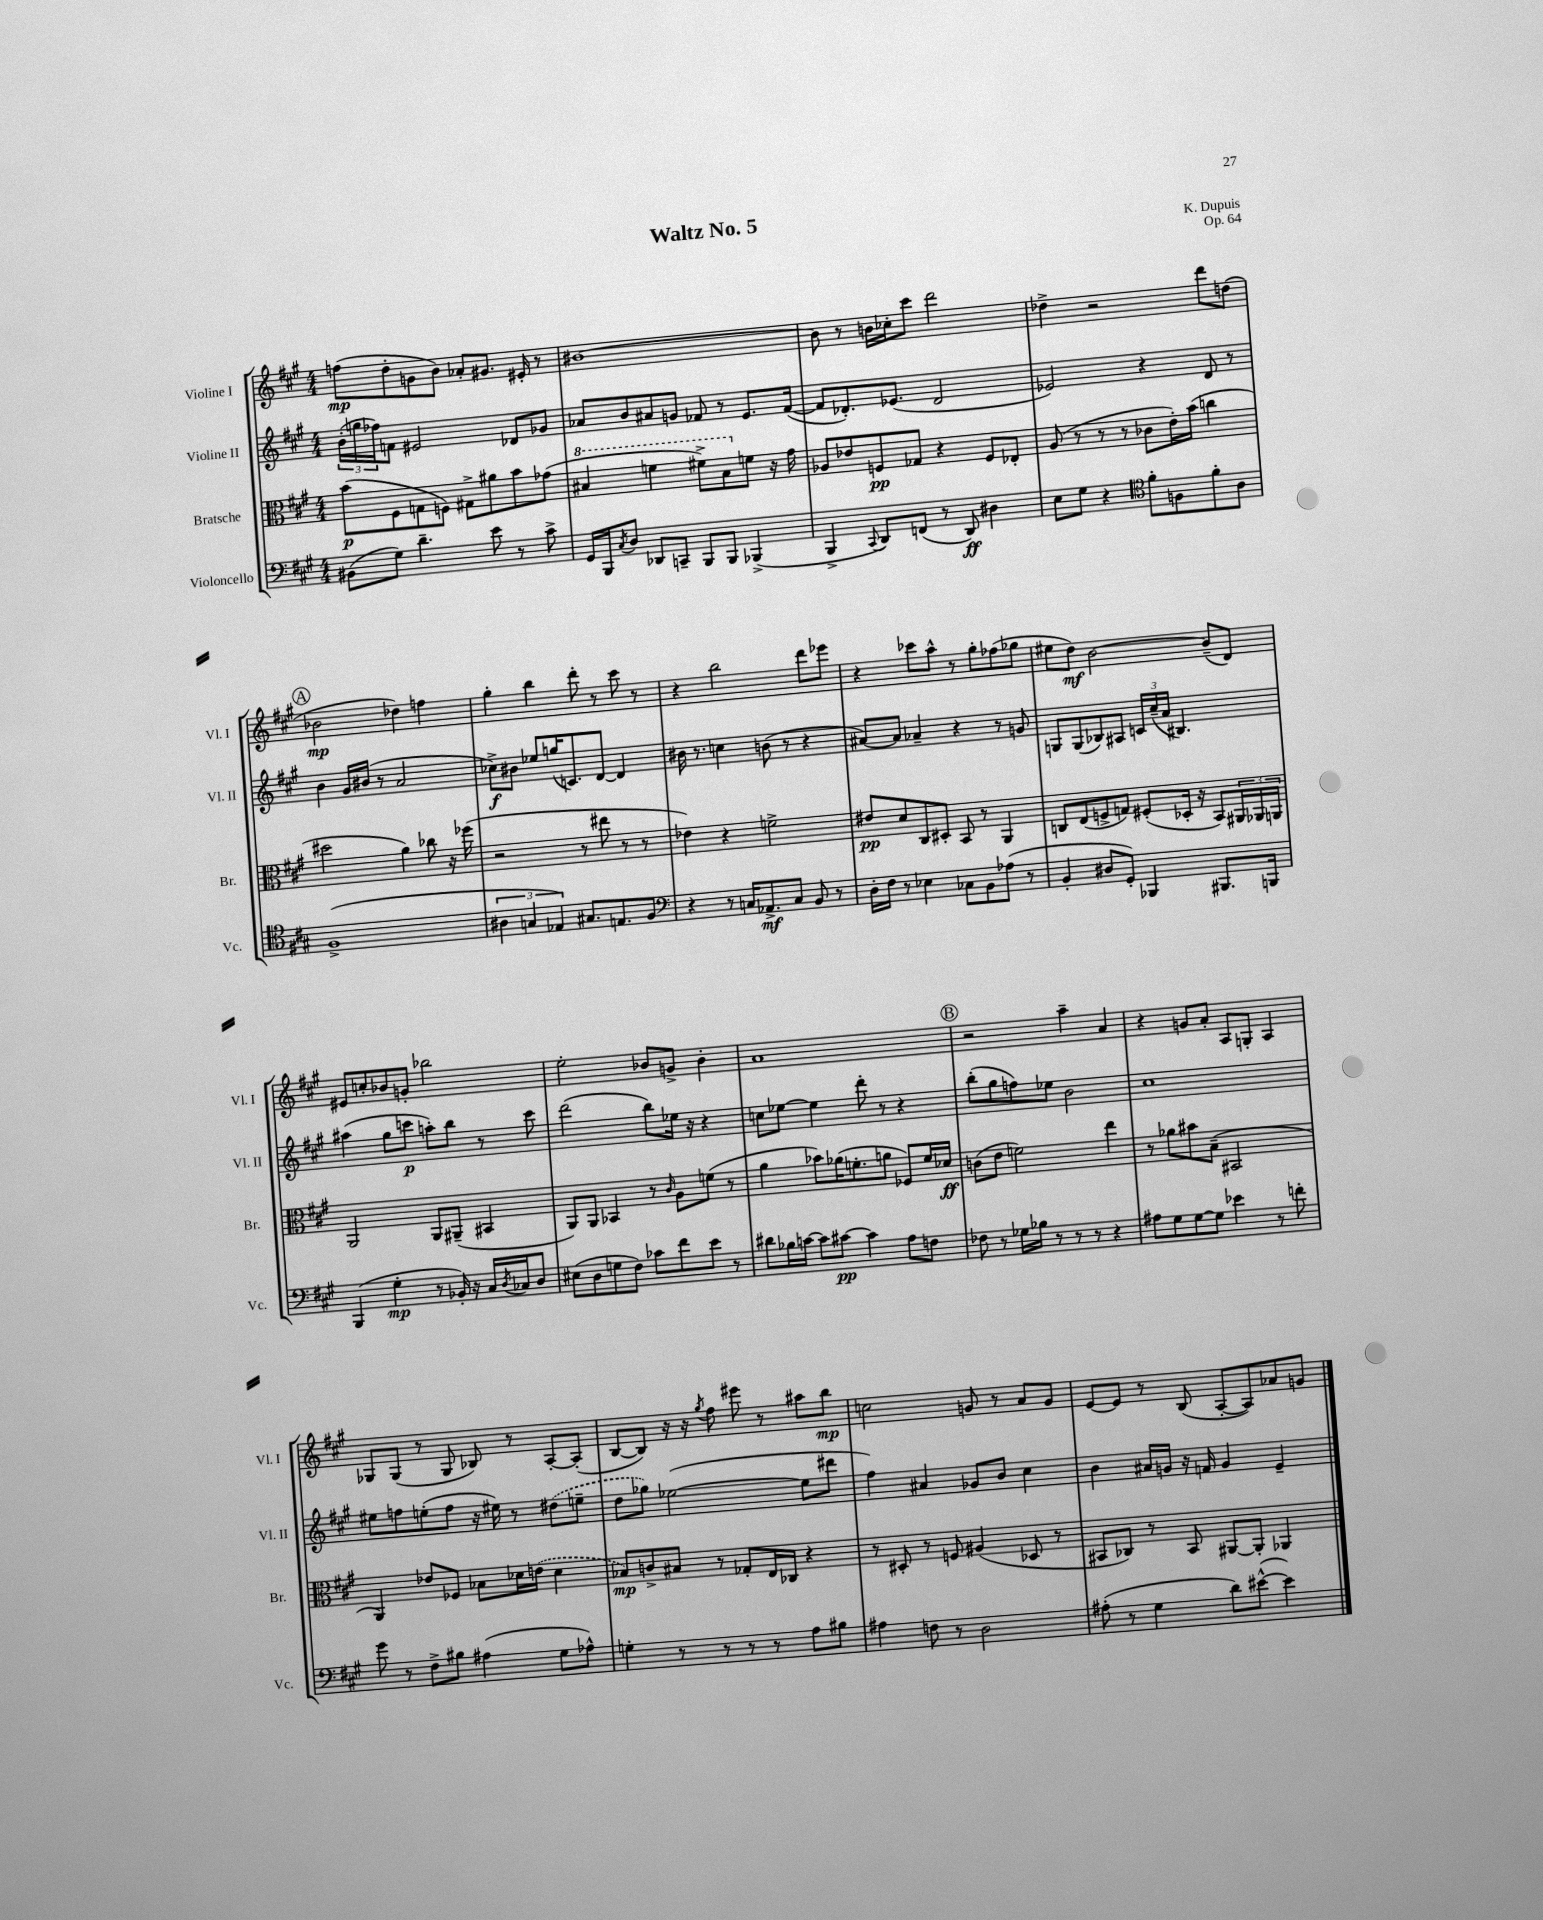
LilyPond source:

\header { title = "Waltz No. 5" composer = "K. Dupuis" opus = "Op. 64" }
<<
\new StaffGroup <<
\new Staff = "s0" \with { instrumentName = "Violine I" shortInstrumentName = "Vl. I" } {
    \clef treble \key a \major \numericTimeSignature \time 4/4
    f''8\mp( d''8-. g'8 b'8) aes'8-. gis'8. eis'16-. r8 |
    bis'1~ |
    bis'8 r8 b'16 ces''16-. cis'''8 d'''2 |
    des''4-> r2 d'''8 d''8( |
    \mark \markup { \circle "A" } bes'2\mp des''4) f''4 |
    gis''4-. b''4 d'''8-. r8 cis'''8 r8 |
    r4 b''2 d'''8 ees'''8 |
    r4 ces'''8 a''8-^ r8 gis''8-. fes''8( ges''8 |
    eis''8 d''8\mf) b'2~ b'8--( d'8) |
    eis'8 c''8-. bes'8 g'8-. bes''2 |
    e''2-. bes'8 g'8-> bes'4-. |
    a'1 |
    \mark \markup { \circle "B" } r2 a''4-- a'4 |
    r4 g'8 a'8-. a8 g8-. a4 |
    ges8 ges8( r8 ges8 bes8) r8 a8~-. a8-.( |
    b8~ b8) r16 r16 \acciaccatura { gis''8 } fis''8 eis'''8 r8 ais''8 b''8\mp |
    c''2 g'8 r8 a'8 g'8 |
    e'8~ e'8 r8 b8( a8~-. a8) aes'8 g'8 \bar "|." |
}
\new Staff = "s1" \with { instrumentName = "Violine II" shortInstrumentName = "Vl. II" } {
    \clef treble \key a \major \numericTimeSignature \time 4/4
    \tuplet 3/2 { b'16-.( g''16 fes''16) } f'8 eis'2 des'8 ges'8 |
    aes'8 b'8 ais'8 g'8 fes'8 r8 e'8. fes'16~( |
    fes'8 des'8.-.) ees'8.( des'2 |
    ees'2) r4 d'8 r8 |
    \mark \markup { \circle "A" } b'4 gis'16 bis'16( r8 a'2 |
    ces''8->\f) bis'8 ees''8 g''16( c'8.) d'8~ d'4 |
    bis'16 r8. c''4 b'8( r8 r4 |
    ais'8~) ais'8 aes'4-- r4 r8 g'8 |
    g8 g8( bes8) ais8 \tuplet 3/2 { c'16 cis''16--( a'16 } bis4.) |
    ais''4( gis''8 c'''8\p a''8-.) b''8 r8 c'''8 |
    d'''2( b''8) ees''16 r16 r4 |
    c''8 ees''8~ ees''4 d'''8-. r8 r4 |
    \mark \markup { \circle "B" } b''8-.( gis''8 f''8) ees''8 b'2 |
    cis''1 |
    eis''8 f''8 e''8-.( f''8 r16 eis''16) r8 \once \slurDashed dis''8( e''8-- |
    d''8 ges''8) ees''2~( ees''8 dis'''8 |
    fis''4) ais'4 ges'8 b'8 cis''4 |
    b'4 ais'16 g'16 r16 f'16 g'4 e'4-- \bar "|." |
}
\new Staff = "s2" \with { instrumentName = "Bratsche" shortInstrumentName = "Br." } {
    \clef alto \key a \major \numericTimeSignature \time 4/4
    b'8\p( fis8 g8 f8) gis8-> ais'8 b'8 ges'8( |
    \ottava #1 bis'4 f''4 fis''8->) bis'8 \ottava #0 f'8 r16 gis'16 |
    aes8 ees'8 f8\pp ges8 r4 f8 ees8-. |
    a8( r8 r8 r8 ces'8 e'16-.) b'16( c''4 |
    \mark \markup { \circle "A" } dis''2 a'4) ces''8 r16 fes''16( |
    r2 r8 eis''8 r8 r8 |
    ees'4) r4 f'2-> |
    eis'8\pp d'8 cis8 dis8-. b,8 r8 a,4 |
    c8 e8( f8-> g8) fis8-.( des16-. r16 b,8) \tuplet 3/2 { ais,16 aes,16 a,16 } |
    a,2 a,8 ais,8--( bis,4 |
    a,8) a,8 bes,4 r8 \grace { cis'16 } a8 f'8( r8 |
    a'4 bes'8) aes'16( f'8.-. a'8 fes8) f'16 des'16\ff |
    \mark \markup { \circle "B" } c'8( e'8 f'2) e''4 |
    r8 aes'8 bis'8 b8--( bis,2 |
    a,4) ees'8 fes8 bes8 des'16 \once \slurDashed e'16( des'4 |
    bes8\mp) c'8-> bis8 r8 ges8-. e16 ces16 r4 |
    r8 dis8-. r8 f8 ais4( des8 r8 |
    bis,8 ces8) r8 bis,8 ais,8~ ais,8-. aes,4 \bar "|." |
}
\new Staff = "s3" \with { instrumentName = "Violoncello" shortInstrumentName = "Vc." } {
    \clef bass \key a \major \numericTimeSignature \time 4/4
    bis,8( gis8) d'4.-- e'8 r8 cis'8-> |
    gis,16 b,,16 \acciaccatura { cis8 } d8 des,8 c,8-- b,,8 b,,8 bes,,4->( |
    b,,4-> \appoggiatura { cis,8 } d,8) f,8( r8 d,8\ff) dis4 |
    e8 gis8 r4 \clef tenor fis'8-. f8 fis'8-. a8 |
    \mark \markup { \circle "A" } fis1->( |
    \tuplet 3/2 { ais4 g4 ees4) } gis8. e8. fis8 |
    \clef bass r4 r8 c16 aes,8.->\mf c8 b,8 r8 |
    d16-. fis16 r8 ees4 ces8 b,8 aes8( r8 |
    b,4-. dis8 gis,8-.) bes,,4 bis,,8. b,,16 |
    b,,4( gis4-.\mp r8 bes,16-.) r16 cis16 \acciaccatura { d8 } ces16 d8 |
    eis8( d8 g8 fis8) ces'8 fis'8 e'8 r8 |
    dis'8 bes16 c'16~ c'8 cis'8~\pp cis'4 a8 f8 |
    \mark \markup { \circle "B" } fes8 r8 ges16 bes16 r8 r8 r8 r4 |
    ais8 gis8 gis8~ gis8 ees'4 r8 f'8-. |
    gis'8 r8 fis8-> bis8 ais4( gis8 aes8-^) |
    g4-. r8 r8 r8 r8 a8 bis8 |
    ais4 f8 r8 d2 |
    ais8-.( r8 gis4 d'8) eis'8~-^( eis'4) \bar "|." |
}
>>
>>
\layout { \context { \Score \remove "Bar_number_engraver" } }
